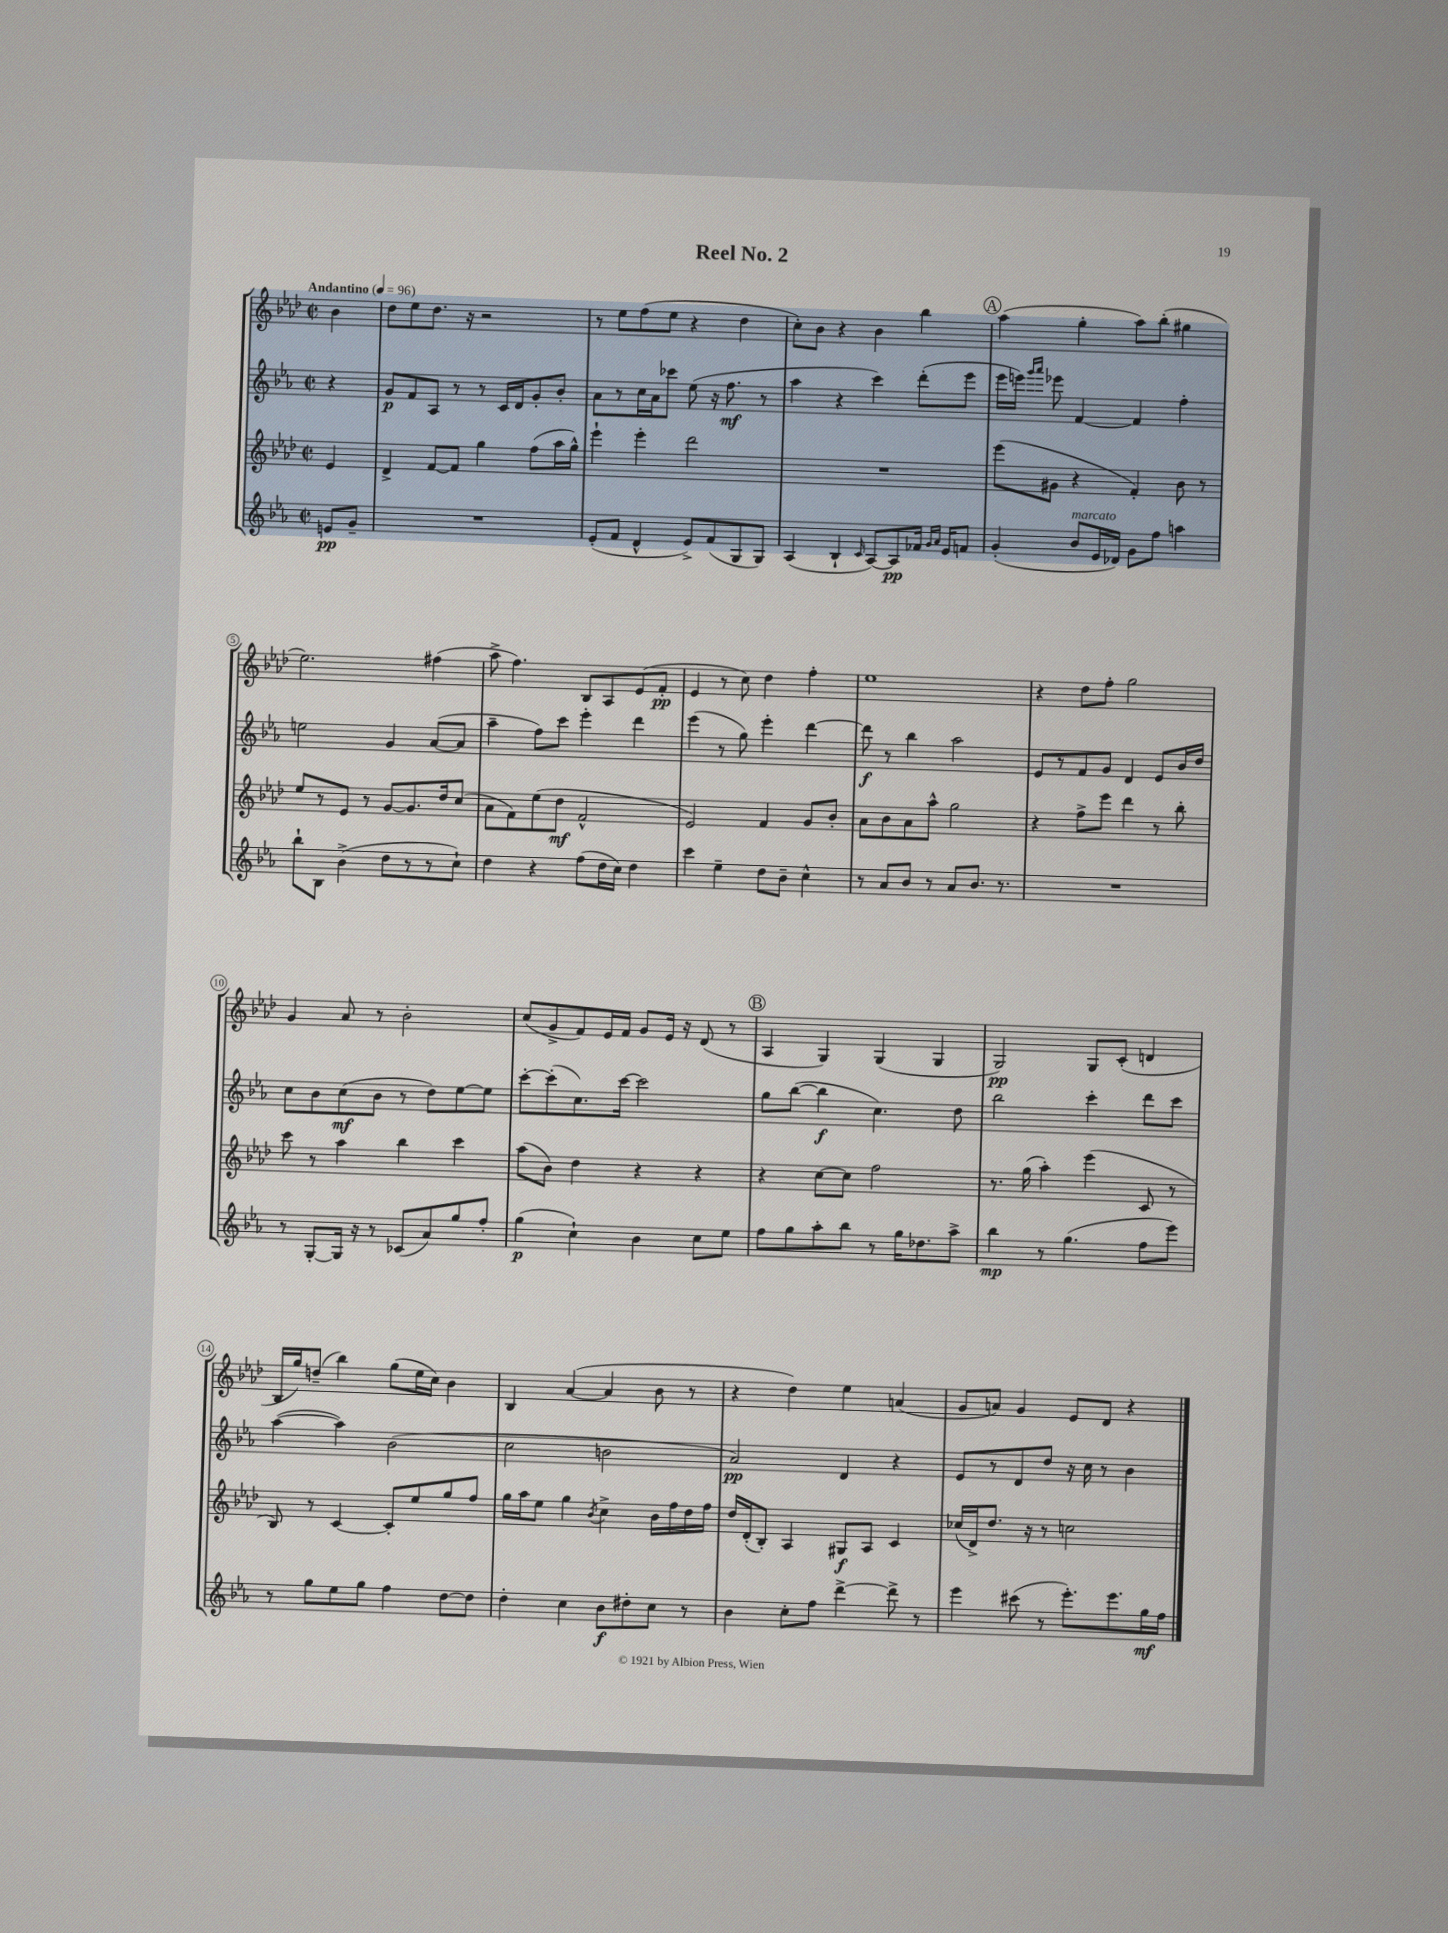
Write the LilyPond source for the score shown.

\header { title = "Reel No. 2" }
<<
\new StaffGroup <<
\new Staff = "s0" {
    \clef treble \key aes \major \defaultTimeSignature \time 2/2 \partial 4 \tempo "Andantino" 4 = 96
    \autoBeamOff bes'4 |
    des''8[ ees''8 des''8.] r16 r2 |
    r8 ees''8[ f''8( ees''8] r4 des''4 |
    c''8[-.) bes'8] r4 bes'4 bes''4 |
    \mark \markup { \circle "A" } aes''4( g''4-. aes''8[) bes''8]-.( gis''4 |
    ees''2.) fis''4( |
    aes''8-> f''4.) bes8[ aes8 ees'8( f'8]-.\pp |
    ees'4 r8 c''8) des''4 f''4-. |
    ees''1 |
    r4 des''8[ f''8]-. g''2 |
    g'4 aes'8 r8 bes'2-. |
    c''8[( g'8-> f'8) ees'16 f'16] g'8[ ees'16] r16 des'8( r8 |
    \mark \markup { \circle "B" } aes4 g4) g4( g4 |
    g2\pp) g8[ c'8]-.( d'4 |
    bes16[ g''16) d''8]--( bes''4) g''8[( ees''16 c''16]) bes'4 |
    bes4 aes'4~( aes'4 bes'8 r8 |
    r4 des''4) ees''4 a'4( |
    g'8[ a'8]) g'4 ees'8[ des'8] r4 \bar "|." |
}
\new Staff = "s1" {
    \clef treble \key ees \major \defaultTimeSignature \time 2/2 \partial 4
    \autoBeamOff r4 |
    g'8[\p f'8 aes8] r8 r8 c'16[ d'16 g'8-. bes'8]-. |
    aes'8[ r8 c''16 aes'16 ces'''8] ees''8( r16 f''8.\mf r8 |
    aes''4 r4 c'''4) d'''8[-.( ees'''8] |
    \mark \markup { \circle "A" } ees'''16[ e'''16]) \grace { g'''16[ aes'''16] } ees'''8 f'4~ f'4 f''4-. |
    e''2 g'4 aes'8[~( aes'8] |
    aes''4-- f''8[) c'''8] ees'''4-. d'''4 |
    ees'''4( r8 g''8) ees'''4-. d'''4~ |
    d'''8\f r8 bes''4 aes''2 |
    ees'8[ r8 f'8 g'8] d'4 ees'8[ bes'16 d''16] |
    c''8[ bes'8 c''8\mf( bes'8] r8 d''8[) ees''8~ ees''8] |
    c'''8[~-. c'''8-.( c''8.) c'''16]~ c'''2 |
    \mark \markup { \circle "B" } g''8[ bes''8]~( bes''4\f c''4.) d''8 |
    bes''2 c'''4-. d'''8[ c'''8] |
    aes''4~( aes''4) bes'2( |
    c''2 b'2 |
    aes'2\pp) d'4 r4 |
    ees'8[ r8 d'8 d''8] r16 c''16 r8 bes'4 \bar "|." |
}
\new Staff = "s2" {
    \clef treble \key aes \major \defaultTimeSignature \time 2/2 \partial 4
    \autoBeamOff ees'4 |
    des'4-> f'8[~ f'8] g''4 f''8[( aes''16 g''16]-^) |
    ees'''4-! ees'''4-. des'''2 |
    R1 |
    \mark \markup { \circle "A" } ees'''8[( gis'8] r4 f'4-.) bes'8 r8 |
    ees''8[ r8 ees'8] r8 g'8[~ g'8. des''16 c''8]( |
    aes'8[ f'8) ees''8( des''8]\mf f'2-^ |
    ees'2) f'4 g'8[ bes'8]-. |
    aes'8[ bes'8 aes'8 aes''8]-^ g''2 |
    r4 f''8[-> ees'''8] des'''4 r8 bes''8-. |
    c'''8 r8 aes''4 bes''4 c'''4 |
    aes''8[( bes'8]) des''4 r4 r4 |
    \mark \markup { \circle "B" } r4 c''8[~ c''8] f''2 |
    r8. g''16( aes''4-.) ees'''4( c'8 r8 |
    bes8) r8 c'4~ c'8[-. ees''8 g''8 f''8] |
    g''16[ aes''16 ees''8] g''4 \acciaccatura { bes'8 } c''4-> bes'16[ f''16 des''16 f''16] |
    des''16[ des'16-.( bes8]-.) aes4 gis8[\f aes8] c'4 |
    ces''16[( des'16->) des''8.] r16 r8 c''2 \bar "|." |
}
\new Staff = "s3" {
    \clef treble \key ees \major \defaultTimeSignature \time 2/2 \partial 4
    \autoBeamOff e'8[\pp g'8]-- |
    R1 |
    ees'8[-.( f'8] d'4-^ ees'8[->) f'8( g8 g8]) |
    aes4( bes4-! \grace { c'16 } aes8[~) aes8\pp fes'16] \grace { g'16[ aes'16] } ees'16[ f'8] |
    \mark \markup { \circle "A" } g'4-.( bes'8[^\markup { \italic "marcato" } ees'16 des'16]) g'8[ f''8] a''4 |
    bes''8[-! bes8] bes'4->( d''8[ r8 r8 c''8]-!) |
    d''4 r4 f''8[( d''16 c''16]) d''4 |
    c'''4 ees''4-- d''8[ bes'8]-- c''4-^ |
    r8 aes'8[ bes'8] r8 aes'8[ bes'8.] r8. |
    R1 |
    r8 g8[~-. g16] r16 r8 ces'8[( aes'8) g''8 f''8]-. |
    g''4\p( c''4-!) bes'4 c''8[ ees''8] |
    \mark \markup { \circle "B" } f''8[ g''8 aes''8-. bes''8] r8 g''16[ des''8. aes''8]-> |
    bes''4\mp r8 g''4.( f''8[ ees'''8]) |
    r8 g''8[ ees''8 g''8] f''4 d''8[~ d''8] |
    d''4-. c''4 bes'8[\f dis''8-. c''8] r8 |
    bes'4 c''8[-. f''8] d'''4~-> d'''8-> r8 |
    ees'''4 cis'''8( r8 ees'''8.[-.) ees'''8. g''16\mf f''16] \bar "|." |
}
>>
>>
\layout { \context { \Score \override BarNumber.stencil = #(make-stencil-circler 0.1 0.3 ly:text-interface::print) } }
